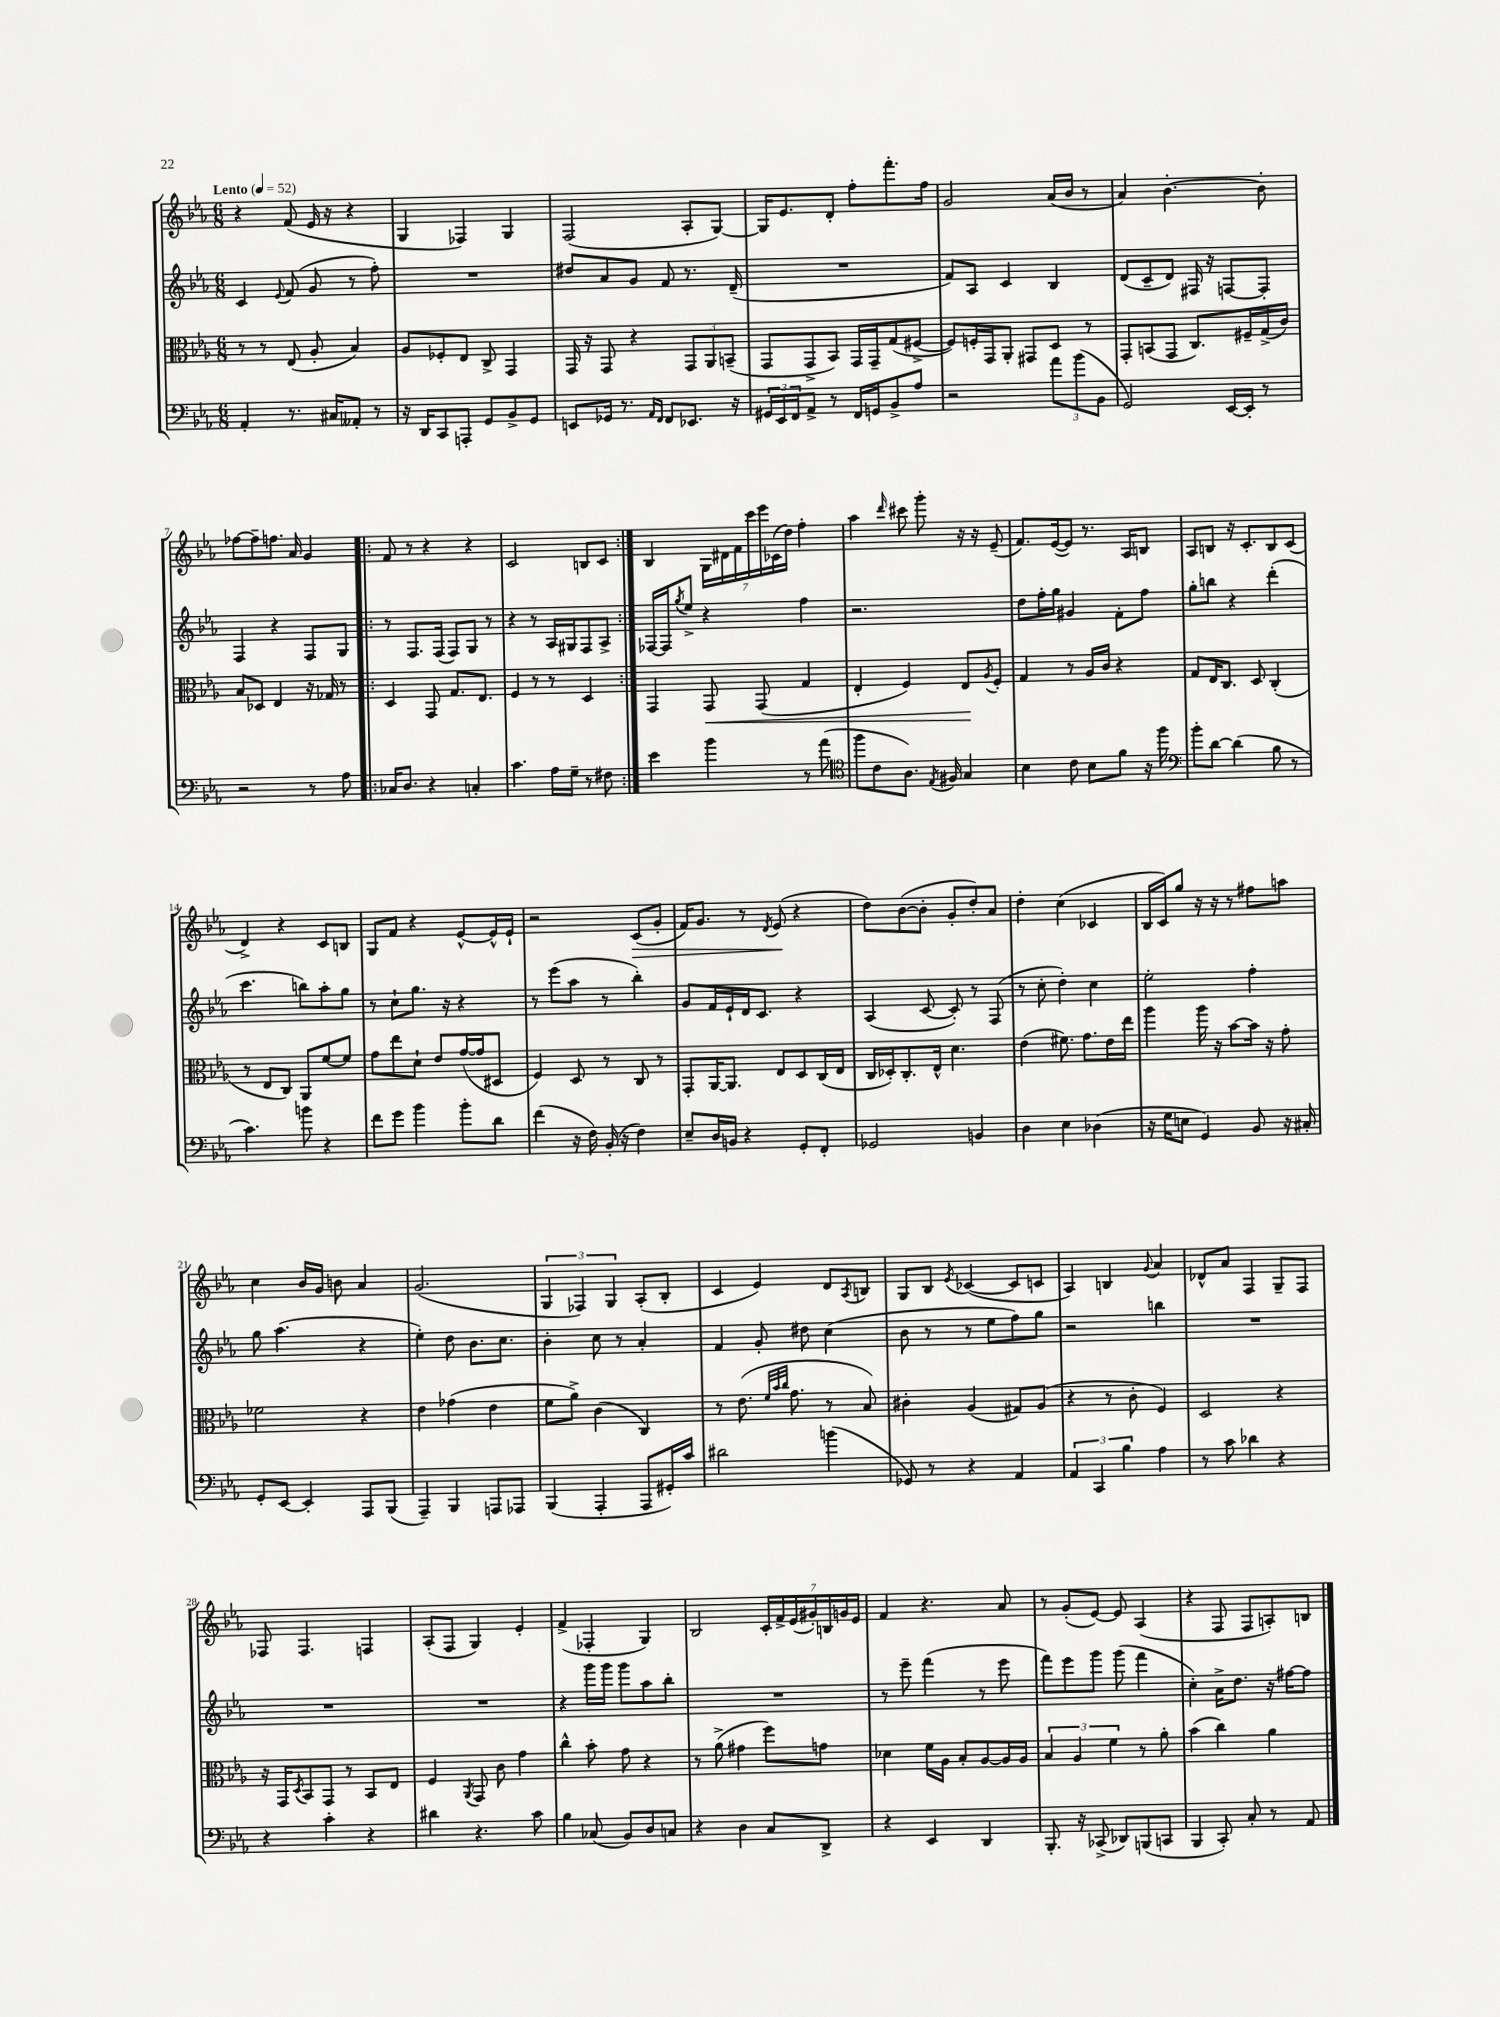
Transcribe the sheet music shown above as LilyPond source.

<<
\new StaffGroup <<
\new Staff = "s0" {
    \clef treble \key ees \major \numericTimeSignature \time 6/8 \tempo "Lento" 4 = 52
    r4 f'8( ees'16 r16 r4 |
    g4 fes4) g4 |
    f2( aes8-. g8~) |
    g16 ees'8. d'8-. f''8-. f'''8.-. f''16 |
    g'2 aes'16( bes'16 r8 |
    aes'4) bes'4.~-. bes'8-. |
    fes''8~ fes''8-- f''8. aes'16 g'4 |
    \repeat volta 2 { f'8 r8 r4 r4 |
    c'2 b8 c'8 | }
    bes4 \tuplet 7/4 { g16 dis'16 f'16 c'''16 ees'''16 ces'16( d''16) } f''4-. |
    aes''4 \grace { d'''16 } cis'''8 g'''8-. r16 r16 ees'8--( |
    f'8.) ees'16~( ees'8) r8. aes16 b8 |
    aes8 b8 r16 c'8.-. b8 c'8( |
    d'4->) r4 c'8 b8 |
    g8 f'8 r4 ees'8~-^ ees'16-^ ees'16-! |
    r2 c'8\>( g'8-. |
    f'16) g'8. r8 \acciaccatura { d'8 } ees'8\!( r4 |
    d''8) bes'8~( bes'8-. g'8-. d''8-.) aes'8 |
    d''4-. c''4( ces'4 |
    bes16 c'16) g''8 r16 r16 r8 fis''8 a''8 |
    c''4 bes'16 g'16 b'8 aes'4 |
    g'2.( |
    \tuplet 3/2 { g4 fes4) g4 } aes8-.( bes8-. |
    c'4 ees'4) d'8 \acciaccatura { aes8 } b8 |
    g8 bes8 \acciaccatura { ees'8 } ces'4~( ces'8 c'8 |
    aes4) b4 \appoggiatura { g'8 } aes'4 |
    des'8-^ aes'8 f4 g8-- f8 |
    fes8 fes4. f4 |
    aes8-.( f8 g4) ees'4-. |
    f'4->( fes4-. g4) |
    bes2 \tuplet 7/4 { c'16-. f'16-> ees'16( gis'16-.) b16 g'16 ees'16 } |
    f'4 r4. aes'8 |
    r8 g'8-.( ees'8~) ees'8 aes4( |
    r4 f8 f8 a8-.) b8 \bar "|." |
}
\new Staff = "s1" {
    \clef treble \key ees \major \numericTimeSignature \time 6/8
    c'4 \appoggiatura { ees'8 } f'8( g'8 r8 f''8-.) |
    R2. |
    dis''8 aes'8 g'8 f'8 r8. d'16--( |
    R2. |
    f'8) aes8 c'4 bes4 |
    d'8( c'8-- d'8) fis16 r16 f8~ f8-. |
    f4 r4 f8 g8 |
    \repeat volta 2 { r8 f8. f16( f8) g8 r8 |
    r4 r8 aes16 gis16 f8 aes8-> | }
    fes16~ fes16 \acciaccatura { g''8 } ees''8-> r4 f''4 |
    r2. |
    d''8 f''16-. g''16 gis'4 f'8-. f''8 |
    g''8-. b''8 r4 d'''4-.( |
    c'''4. b''8) aes''8-. g''8 |
    r8 c''8-! g''8. r16 r4 |
    r8 ees'''8( aes''8 r8 bes''4-.) |
    g'8 f'16 ees'16-! d'16 c'8. r4 |
    aes4( c'8~ c'8-.) r8 f8( |
    r8 c''8-. d''4-.) c''4 |
    ees''2-. f''4-. |
    g''8 aes''4.( r4 |
    ees''4-.) d''8 bes'8. c''8. |
    bes'4-. c''8 r8 aes'4-. |
    f'4 g'8-. dis''8 c''4( |
    bes'8 r8 r8 ees''8 f''8) g''8 |
    r2 b''4 |
    R2. |
    R2. |
    R2. |
    r4 g'''16 g'''16 g'''8 aes''8 bes''8-. |
    R2. |
    r8 ees'''8-- f'''4( r8 ees'''8 |
    f'''8) ees'''8 g'''8 g'''8( f'''4 |
    c''4-.) aes'16-> d''8. r16 fis''16~ fis''8 \bar "|." |
}
\new Staff = "s2" {
    \clef alto \key ees \major \numericTimeSignature \time 6/8
    r8 r8 ees8( aes8-. bes4) |
    aes8 fes8-. ees8 c8-> g,4 |
    g,16 r16 g,8 r4 \tuplet 3/2 { g,8 aes,8 b,8--( } |
    g,8 g,8-> bes,8) g,16 g,16-- g8( fis8~-> |
    fis8) f16-. g,16 aes,8-. gis,8 d8 r8 |
    g,8-. b,8( g,8 c8.) fis16-- g16->( c'16) |
    bes8 des8 ees4 r16 ges16 r8 |
    \repeat volta 2 { d4 g,8 g8. ees8. |
    f4 r8 r8 d4 | }
    g,4 g,8\< g,8( g4 |
    ees4-. f4) ees8\! \acciaccatura { aes8 } f8-. |
    g4 r8 aes16 c'16 r4 |
    g8 ees16 c8. d8 c4-.( |
    r8 ees8 c8) aes,8 f'8~ f'8 |
    g'8 ees''8 d'8-! ees'8 g'16~( g'16 dis8 |
    f4) d8 r8 c8 r8 |
    g,8-. aes,16~ aes,8. ees8 d8 c16( ees16 |
    c16 des16-.) c8.-. ees16-^ d'4. |
    ees'4( fis'8.) g'8. ees'16 ees''16 |
    aes''4 aes''16 r16 bes'8~ bes'16 r16 g'8-. |
    fes'2 r4 |
    ees'4 ges'4( ees'4 |
    f'8 aes'8->) c'4( c4) |
    r8 ees'8.( \grace { f'32 bes'32 c''32 } g'8. r8 bes8) |
    cis'4-. aes4( gis8) aes8( |
    r4 r8 c'8-. f4) |
    d2 r4 |
    r16 g,16 \acciaccatura { d8 } bes,8 g,8 r8 bes,8 ees8 |
    f4 \acciaccatura { aes,8 } g,8 c'8 g'4 |
    c''4-^ bes'8-. g'8 r4 |
    r8 aes'8->( gis'4 f''8) g'8 |
    des'4 f'16 aes16 bes8-. aes8~ aes16 aes16 |
    \tuplet 3/2 { bes4 aes4 f'4 } r8 aes'8-. |
    bes'4( c''4) aes'4 \bar "|." |
}
\new Staff = "s3" {
    \clef bass \key ees \major \numericTimeSignature \time 6/8
    aes,4-. r8. cis16 aeses,8-. r8 |
    r16 d,16 c,8 a,,8-. g,8 bes,8-> g,8 |
    e,8 ges,16 r8. \grace { aes,16 f,16 } f,8 ees,8. r16 |
    \tuplet 3/2 { gis,16 ees,16 f,16 } aes,8-> r8 f,16 g,16 bes,8-> aes8 |
    r2 \tuplet 3/2 { aes'8 bes'8( bes,8 } |
    g,2) ees,16~ ees,16-. r8 |
    r2 r8 aes8 |
    \repeat volta 2 { ces16 d8. r4 c4-. |
    c'4. aes16 g16-- r8 fis8 | }
    ees'4 bes'4 r8 aes'8( |
    \clef tenor f''8 c'8 aes8.) \acciaccatura { ees8 } fis16 g4 |
    bes4 c'8 bes8 f'8 r16 f''16 |
    \clef bass bes'8-. d'8~ d'4( bes8 r8 |
    c'4.) b'8 r4 |
    f'8 g'8 bes'4 bes'8-. d'8 |
    f'4( r16 f16) bes,16-.( r16 f4) |
    ees8-- d16 b,16 r4 g,8-. f,8-. |
    ges,2 b,4 |
    d4 ees4 des4( |
    r16 g16 e8 g,4) bes,8 r16 cis16-. |
    g,8-. ees,8~ ees,4-. aes,,8 bes,,8( |
    aes,,4--) bes,,4 a,,8 aes,,8 |
    bes,,4( aes,,4-. aes,,8 gis,16-.) c'16 |
    dis'2 b'4( |
    ges,8) r8 r4 aes,4 |
    \tuplet 3/2 { aes,4 c,4 bes4 } aes4 |
    r8 c'8 des'4 r4 |
    r4 c'4-. r4 |
    dis'4 r4. c'8 |
    bes4 ces8( bes,8) d8 c8 |
    r4 d4 c8 d,8-> |
    r4 ees,4 d,4 |
    bes,,8.-. r16 ces,8->( des,8) b,,8( c,8 |
    bes,,4 c,8-.) c8-. r8 aes,8 \bar "|." |
}
>>
>>
